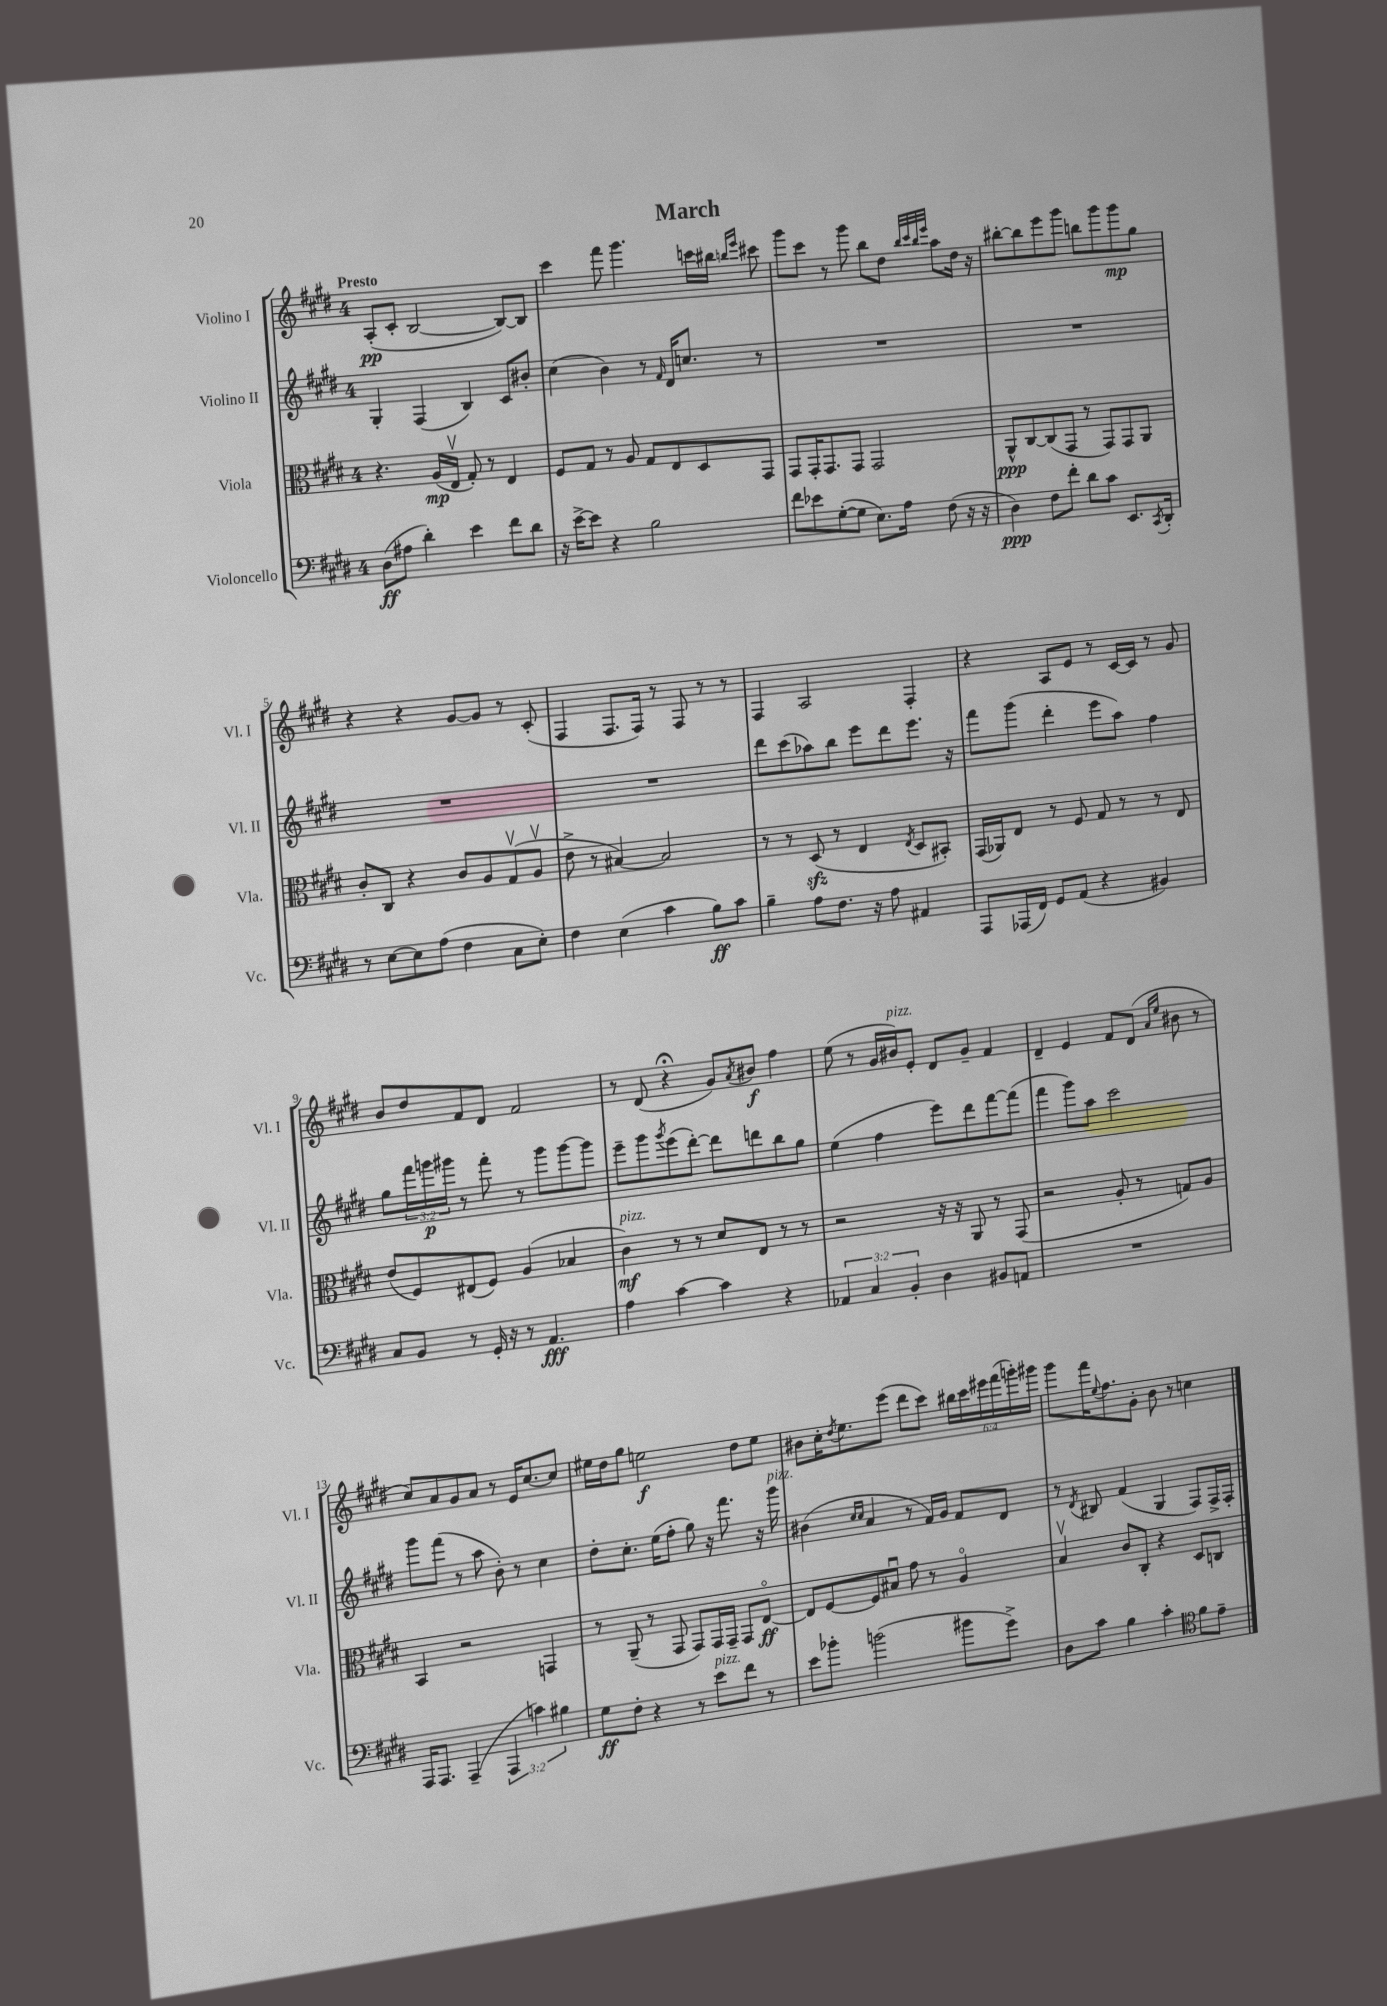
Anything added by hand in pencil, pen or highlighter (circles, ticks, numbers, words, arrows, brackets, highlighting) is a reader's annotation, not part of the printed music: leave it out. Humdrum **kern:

**kern	**dynam	**kern	**dynam	**kern	**dynam	**kern	**dynam
*part4	*part4	*part3	*part3	*part2	*part2	*part1	*part1
*staff4	*staff4	*staff3	*staff3	*staff2	*staff2	*staff1	*staff1
*I"Violoncello	*	*I"Viola	*	*I"Violino II	*	*I"Violino I	*
*I'Vc.	*	*I'Vla.	*	*I'Vl. II	*	*I'Vl. I	*
*clefF4	*	*clefC3	*	*clefG2	*	*clefG2	*
*k[f#c#g#d#]	*	*k[f#c#g#d#]	*	*k[f#c#g#d#]	*	*k[f#c#g#d#]	*
*M4/4	*	*M4/4	*	*M4/4	*	*M4/4	*
=1	=1	=1	=1	=1	=1	=1	=1
!	!	!	!	!	!	!LO:TX:a:B:t=Presto	!
(8D#\L	ff	4.r	.	4G#'/	.	(8A'/L	pp
8A#X\J	.	.	.	.	.	8c#'/J	.
4d#'\)	.	.	.	(4F#/	.	[2B/	.
.	.	(16A/LL	mp	.	.	.	.
.	.	16Ev/JJ	.	.	.	.	.
4e\	.	8G#'/)	.	4B/)	.	.	.
.	.	8r	.	.	.	.	.
8f#\L	.	4E/	.	8c#/L	.	8B/L_)	.
8d#\J	.	.	.	8b#X'/J	.	8B/J]	.
=2	=2	=2	=2	=2	=2	=2	=2
16r	.	8F#/L	.	(4cc#\	.	4ccc#\	.
[16e^\KL	.	.	.	.	.	.	.
8e\J]	.	8G#/J	.	.	.	.	.
4r	.	8r	.	4b\)	.	8fff#\	.
.	.	8A/	.	.	.	4.ggg#\	.
2B\	.	8G#/L	.	8r	.	.	.
.	.	.	.	16qqf#/	.	.	.
.	.	8E/	.	16d#/KL	.	.	.
.	.	.	.	8.ccn/J	.	.	.
.	.	8D#/	.	.	.	16cccn\LL	.
.	.	.	.	.	.	16bb#X\JJ	.
.	.	.	.	.	.	16qqbbn/LL	.
.	.	.	.	.	.	16qqeee/JJ	.
.	.	8GG#/J	.	8r	.	8ccc#X\	.
=3	=3	=3	=3	=3	=3	=3	=3
8f#\L	.	8GG#/L	.	1r	.	8ggg#\L	.
8e-X\	.	16GG#'/K	.	.	.	8ccc#\J	.
.	.	8.GG#/	.	.	.	.	.
([8G#'\	.	.	.	.	.	8r	.
8G#\J]	.	8GG#/J	.	.	.	8ggg#\	.
8.E\L)	.	2GG#/	.	.	.	8bb\L	.
.	.	.	.	.	.	8dd#\J	.
16A\Jk	.	.	.	.	.	.	.
.	.	.	.	.	.	32qqbb/LLL	.
.	.	.	.	.	.	32qqccc#/	.
.	.	.	.	.	.	32qqbb/	.
.	.	.	.	.	.	32qqeee/JJJ	.
(8F#\	.	.	.	.	.	8aa\L	.
16r	.	.	.	.	.	16dd#\Jk	.
16r	.	.	.	.	.	16r	.
=4	=4	=4	=4	=4	=4	=4	=4
4D#\)	ppp	8AA^^/L	ppp	1r	.	[8bb#X'\L	.
.	.	[8C#/	.	.	.	8bb#\]	.
8F#\L	.	(8C#/]	.	.	.	8eee\	.
8f#'\J	.	8GG#/J	.	.	.	8ggg#\J	.
8d#\L	.	8r	.	.	.	8bbn\L	.
8c#\J	.	8GG#/L)	.	.	.	8ggg#\	.
8.EE/L	.	8GG#/	.	.	.	8ggg#\	mp
.	.	8AA/J	.	.	.	8gg#\J	.
8qCC#/	.	.	.	.	.	.	.
16DD#'/Jk	.	.	.	.	.	.	.
!!LO:LB:g=z
=5	=5	=5	=5	=5	=5	=5	=5
8r	.	8c#'/L	.	1r	.	4r	.
[8E\L	.	8C#/J	.	.	.	.	.
8E\]	.	4r	.	.	.	4r	.
(8A\J	.	.	.	.	.	.	.
4F#\	.	8c#/L	.	.	.	[8g#/L	.
.	.	8A/	.	.	.	8g#/J]	.
8C#\L	.	(8G#v/	.	.	.	8r	.
8E'\J)	.	8Av/J	.	.	.	(8c#'/	.
=6	=6	=6	=6	=6	=6	=6	=6
4F#\	.	8e^\	.	1r	.	4F#/	.
.	.	8r	.	.	.	.	.
(4E\	.	[4B#X/)	.	.	.	8.F#/L	.
.	.	.	.	.	.	16F#/Jk)	.
4c#\	.	2B#/]	.	.	.	8r	.
.	.	.	.	.	.	8F#/	.
8B\L)	ff	.	.	.	.	8r	.
8c#\J	.	.	.	.	.	8r	.
=7	=7	=7	=7	=7	=7	=7	=7
4B~\	.	8r	.	8ddd#\L	.	4F#/	.
.	.	8r	.	(8ccc#\	.	.	.
8A\L	.	(8D#zz/	.	8aa-X\)	.	2A/	.
8.F#\J	.	8r	.	8bb\J	.	.	.
.	.	4E/	.	8eee\L	.	.	.
16r	.	.	.	.	.	.	.
8A\	.	.	.	8ddd#\	.	.	.
.	.	8qE/	.	.	.	.	.
4AA#X/	.	8D#/L	.	8.eee\J	.	4F#'/	.
.	.	8BB#X'/J)	.	.	.	.	.
.	.	.	.	16r	.	.	.
=8	=8	=8	=8	=8	=8	=8	=8
8AAA/L	.	(16GG#/LL	.	8fff#\L	.	4r	.
.	.	16AA-X/J)	.	.	.	.	.
(16AAA-X/L	.	8E/J	.	(8ggg#\J	.	.	.
16FF#/JJ)	.	.	.	.	.	.	.
8GG#/L	.	8r	.	4ddd#'\	.	8A/L	.
(8AA/J	.	8F#/	.	.	.	8e/J	.
4r	.	8G#/	.	8eee\L	.	8r	.
.	.	8r	.	8aa\J)	.	[16c#/LL	.
.	.	.	.	.	.	16c#/JJ]	.
4BB#X/)	.	8r	.	4ff#\	.	8r	.
.	.	8E/	.	.	.	8g#/	.
!!LO:LB:g=z
=9	=9	=9	=9	=9	=9	=9	=9
8C#/L	.	(8e/L	.	8gg#\L	.	8b/L	.
8BB/J	.	8F#/)	.	24fff#\L	.	8dd#/	.
.	.	.	.	24gggn\	p	.	.
.	.	.	.	24ggg#X\JJ	.	.	.
8r	.	(8E#X/	.	8r	.	8f#/	.
16GG#'/	.	8F#/J)	.	8fff#'\	.	8d#/J	.
16r	.	.	.	.	.	.	.
8r	.	(4A/	.	8r	.	2f#/	.
4.AA/	fff	.	.	8ggg#\L	.	.	.
.	.	4B-X/	.	[8ggg#\	.	.	.
.	.	.	.	8ggg#\J]	.	.	.
=10	=10	=10	=10	=10	=10	=10	=10
!	!	!LO:TX:a:i:t=pizz.	!	!	!	!	!
4A\	.	4c#\)	mf	8eee~\L	.	8r	.
.	.	.	.	8ggg#\	.	(8d#/	.
.	.	.	.	8qggg#/	.	.	.
[4c#\	.	8r	.	(8eee\	.	4r;<	.
.	.	8r	.	[8ddd#'\J)	.	.	.
4c#\]	.	8d#/L	.	8ddd#\L]	.	8g#/L)	.
.	.	.	.	.	.	8qa/	.
.	.	8E/J	.	8dddn\	.	8b#X/J	f
4r	.	8r	.	8bb\	.	4ff#\	.
.	.	8r	.	8gg#\J	.	.	.
=11	=11	=11	=11	=11	=11	=11	=11
6AA-X/	.	2r	.	(4ee\	.	(8ee\	.
.	.	.	.	.	.	8r	.
6C#/	.	.	.	.	.	.	.
.	.	.	.	4ff#\	.	16g#/LL	.
!	!	!	!	!	!	!LO:TX:a:i:t=pizz.	!
.	.	.	.	.	.	16b#X/J)	.
6BB'/	.	.	.	.	.	.	.
.	.	.	.	.	.	8e'/J	.
4D#\	.	16r	.	8eee\L)	.	8d#/L	.
.	.	16r	.	.	.	.	.
.	.	8AA/	.	8ddd#\	.	8g#~/J	.
8BB#X/L	.	8r	.	[8fff#\	.	4f#/	.
8AAn/J	.	(8GG#/	.	(8fff#\J]	.	.	.
=12	=12	=12	=12	=12	=12	=12	=12
1r	.	2r	.	4fff#\	.	4d#~/	.
.	.	.	.	8ggg#\L)	.	4e/	.
.	.	.	.	8aa\J	.	.	.
.	.	8A'/	.	2ccc#\	.	8f#/L	.
.	.	8r	.	.	.	(8d#/J	.
.	.	.	.	.	.	16qqa/LL	.
.	.	.	.	.	.	16qqee/JJ	.
.	.	8Gn/L)	.	.	.	8b#X\	.
.	.	8A/J	.	.	.	8r	.
!!LO:LB:g=z
=13	=13	=13	=13	=13	=13	=13	=13
16AAA/KL	.	4BB/	.	8ggg#\L	.	8cc#/L)	.
8.AAA/J	.	.	.	.	.	.	.
.	.	.	.	(8fff#\J	.	8a/	.
(4AAA~/	.	2r	.	8r	.	8g#/	.
.	.	.	.	8aa\	.	8a/J	.
6AAA/	.	.	.	8b'\)	.	8r	.
.	.	.	.	8r	.	16e/KL	.
6cn\)	.	.	.	.	.	.	.
.	.	.	.	.	.	[8.cc#/	.
.	.	4GGn/	.	4cc#\	.	.	.
6B#X\	.	.	.	.	.	.	.
.	.	.	.	.	.	8cc#/J]	.
=14	=14	=14	=14	=14	=14	=14	=14
8G#\L	ff	8r	.	8dd#'\L	.	16ee#X\LL	.
.	.	.	.	.	.	16dd#\J	.
8F#'\J	.	(8AA~/	.	8.cc#'\J	.	8gg#\J	.
4r	.	8r	.	.	.	2een\	f
.	.	.	.	(16ee\KL	.	.	.
.	.	8GG#/	.	8ff#'\J	.	.	.
8r	.	8GG#/L)	.	8gg#\)	.	.	.
!LO:TX:a:i:t=pizz.	!	!	!	!	!	!	!
8e\L	.	16GG#/L	.	16r	.	.	.
.	.	16GG#~/JJ	.	8.fff#\	.	.	.
8f#\J	.	8GG#/L	.	.	.	8dd#\L	.
8r	.	[8E/J	ff	16r	.	8ee\J	.
!	!	!	!	!LO:TX:a:i:t=pizz.	!	!	!
.	.	.	.	16ggg#\	.	.	.
=15	=15	=15	=15	=15	=15	=15	=15
8e\L	.	8E/L]	.	(4b#X\	.	8b#X\L	.
8b-X'\J	.	[8F#/	.	.	.	16cc#'\K	.
.	.	.	.	.	.	8qdd#/	.
.	.	.	.	.	.	8.ee\	.
.	.	.	.	16qqcc#/LL	.	.	.
.	.	.	.	16qqcc#/JJ	.	.	.
(2bn\	.	8F#/]	.	4a/	.	.	.
.	.	8B#Xu/J	.	.	.	(8eee\J	.
.	.	8g#\	.	8r	.	8ddd#\L	.
.	.	8r	.	16f#/LL)	.	8ccc#\J)	.
.	.	.	.	16g#/JJ	.	.	.
8b#X\L	.	4A/	.	8f#/L	.	24bb#X\LL	.
.	.	.	.	.	.	24ccc#\	.
.	.	.	.	.	.	24eee#X\	.
8g#^\J)	.	.	.	8d#/J	.	(24fff#\	.
.	.	.	.	.	.	24gggn'\)	.
.	.	.	.	.	.	24ggg#X\JJ	.
=16	=16	=16	=16	=16	=16	=16	=16
8D#\L	.	4Bv/	.	8r	.	8ggg#\L	.
.	.	.	.	8qd#/	.	.	.
8c#\J	.	.	.	8B#X/	.	16fff#\K	.
.	.	.	.	.	.	8qqee/	.
.	.	.	.	.	.	8.ff#\	.
4B\	.	8c#/L	.	(4f#/	.	.	.
.	.	8C#'/J	.	.	.	8g#'\J	.
4c#'\	.	4r	.	4G#/	.	8b\	.
.	.	.	.	.	.	8r	.
*clefC4	*	*	*	*	*	*	*
8f#\L	.	8D#/L	.	8F#/L)	.	4ccn\	.
8e~\J	.	8Cn/J	.	16F#^/L	.	.	.
.	.	.	.	16F#'/JJ	.	.	.
==	==	==	==	==	==	==	==
*-	*-	*-	*-	*-	*-	*-	*-
